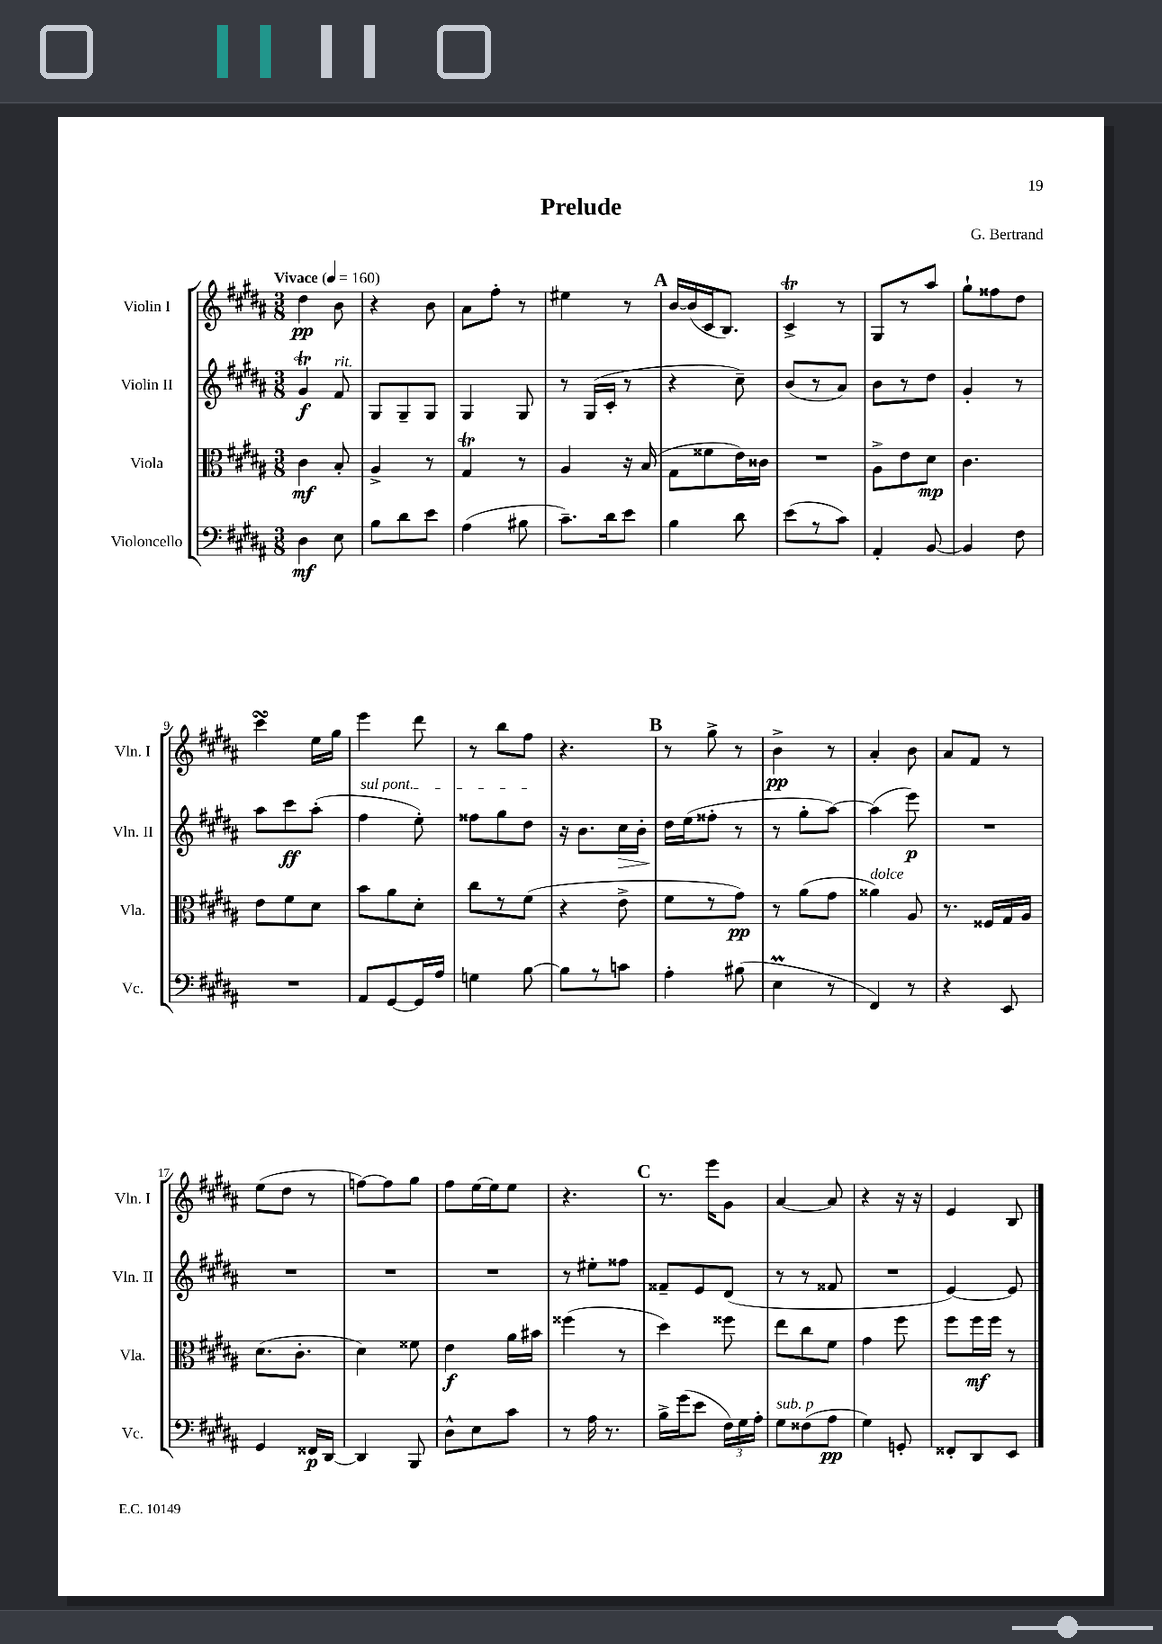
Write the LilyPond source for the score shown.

\header { title = "Prelude" composer = "G. Bertrand" }
<<
\new StaffGroup <<
\new Staff = "s0" \with { instrumentName = "Violin I" shortInstrumentName = "Vln. I" } {
    \clef treble \key b \major \numericTimeSignature \time 3/8 \tempo "Vivace" 4 = 160
    \autoBeamOff dis''4\pp b'8 |
    r4 b'8 |
    ais'8[ fis''8]-. r8 |
    eis''4 r8 |
    \mark \markup { \bold "A" } b'16[~ b'16( cis'16 b8.]) |
    cis'4->\trill r8 |
    gis8[ r8 ais''8] |
    gis''8[-! fisis''8 dis''8] |
    cis'''4\turn e''16[ gis''16] |
    e'''4 dis'''8 |
    r8 b''8[ fis''8] |
    r4. |
    \mark \markup { \bold "B" } r8 gis''8-> r8 |
    b'4->\pp r8 |
    ais'4-. b'8 |
    ais'8[ fis'8] r8 |
    e''8[( dis''8] r8 |
    f''8[~) f''8 gis''8] |
    fis''8[ e''16~ e''16 e''8] |
    r4. |
    \mark \markup { \bold "C" } r8. e'''16[ gis'8] |
    ais'4~ ais'8 |
    r4 r16 r16 |
    e'4 b8 \bar "|." |
}
\new Staff = "s1" \with { instrumentName = "Violin II" shortInstrumentName = "Vln. II" } {
    \clef treble \key b \major \numericTimeSignature \time 3/8
    \autoBeamOff gis'4\trill\f fis'8^\markup { \italic "rit." } |
    gis8[ gis8-- gis8] |
    gis4 gis8 |
    r8 gis16[( cis'16]-. r8 |
    \mark \markup { \bold "A" } r4 cis''8--) |
    b'8[( r8 ais'8]) |
    b'8[ r8 dis''8] |
    gis'4-. r8 |
    ais''8[ cis'''8\ff ais''8]-.( |
    \once \override TextSpanner.bound-details.left.text = \markup { \italic "sul pont." } fis''4\startTextSpan e''8-.) |
    fisis''8[ gis''8 dis''8]\stopTextSpan |
    r16 b'8.[ cis''16\> b'16]-. |
    \mark \markup { \bold "B" } dis''16[\! e''16( fisis''8]-. r8 |
    r8 gis''8[-. ais''8]~) |
    ais''4( e'''8\p) |
    R4. |
    R4. |
    R4. |
    R4. |
    r8 eis''8[-. fisis''8] |
    \mark \markup { \bold "C" } fisis'8[-- e'8 dis'8]( |
    r8 r8 fisis'8 |
    R4. |
    e'4~) e'8 \bar "|." |
}
\new Staff = "s2" \with { instrumentName = "Viola" shortInstrumentName = "Vla." } {
    \clef alto \key b \major \numericTimeSignature \time 3/8
    \autoBeamOff cis'4\mf b8-. |
    ais4-> r8 |
    gis4\trill r8 |
    ais4 r16 b16( |
    \mark \markup { \bold "A" } gis8[ fisis'8 e'16) cisis'16] |
    R4. |
    ais8[-> e'8 dis'8]\mp |
    cis'4. |
    e'8[ fis'8 dis'8] |
    b'8[ ais'8 dis'8]-. |
    cis''8[ r8 fis'8]( |
    r4 e'8-> |
    \mark \markup { \bold "B" } fis'8[ r8 gis'8]\pp) |
    r8 ais'8[( gis'8] |
    aisis'4^\markup { \italic "dolce" }) ais8 |
    r8. fisis16[ gis16 ais16] |
    dis'8.[( cis'8.]-. |
    dis'4) fisis'8 |
    e'4\f ais'16[ bis'16] |
    fisis''4( r8 |
    \mark \markup { \bold "C" } dis''4) fisis''8 |
    e''8[ cis''8 fis'8] |
    gis'4 fis''8 |
    fis''8[ fis''16\mf fis''16] r8 \bar "|." |
}
\new Staff = "s3" \with { instrumentName = "Violoncello" shortInstrumentName = "Vc." } {
    \clef bass \key b \major \numericTimeSignature \time 3/8
    \autoBeamOff dis4\mf e8 |
    b8[ dis'8 e'8] |
    ais4( bis8 |
    cis'8.[--) dis'16 e'8] |
    \mark \markup { \bold "A" } b4 dis'8 |
    e'8[( r8 cis'8]) |
    ais,4-. b,8~ |
    b,4 fis8 |
    R4. |
    ais,8[ gis,8~ gis,16 ais16] |
    g4 b8~ |
    b8[ r8 c'8] |
    \mark \markup { \bold "B" } ais4-. bis8( |
    e4\prall r8 |
    fis,4) r8 |
    r4 e,8 |
    gis,4 fisis,16[\p dis,16]~ |
    dis,4 b,,8 |
    dis8[-^ e8 cis'8] |
    r8 ais16 r8. |
    \mark \markup { \bold "C" } b16[-> gis'16( e'8] \tuplet 3/2 { fis16[) gis16 ais16]-. } |
    gis8[^\markup { \italic "sub. p" } fisis8( ais8]\pp |
    gis4) g,8-. |
    fisis,8[-. dis,8 e,8] \bar "|." |
}
>>
>>
